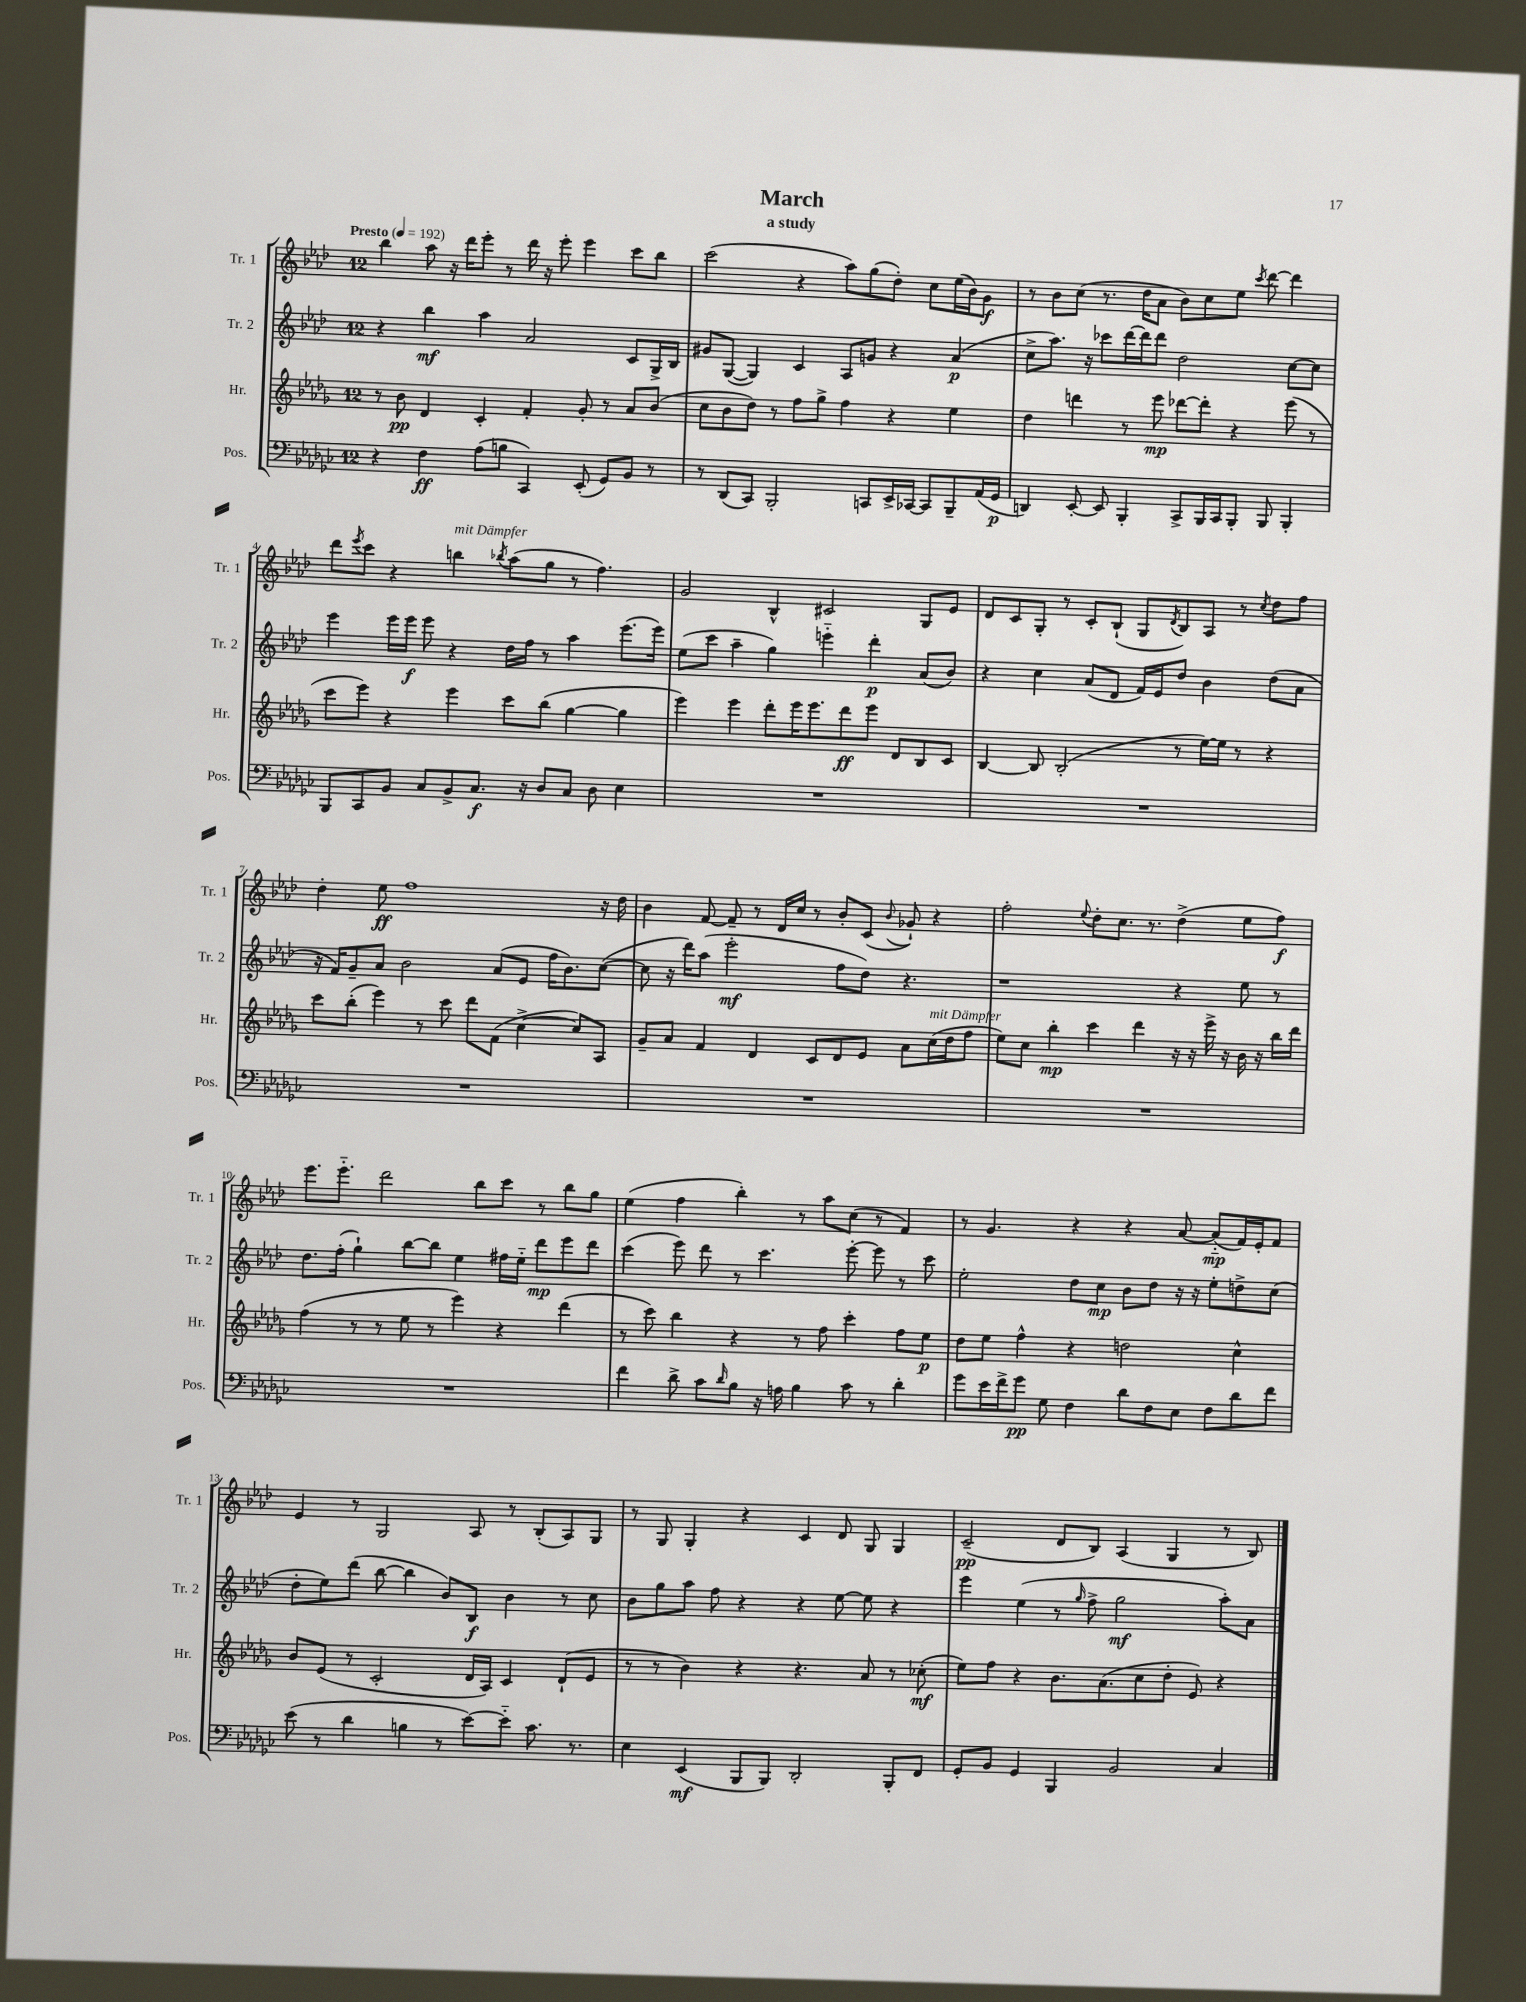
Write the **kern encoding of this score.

**kern	**kern	**kern	**kern
*staff4	*staff3	*staff2	*staff1
*clefF4	*clefG2	*clefG2	*clefG2
*k[b-e-a-d-g-c-]	*k[b-e-a-d-g-]	*k[b-e-a-d-]	*k[b-e-a-d-]
*M12/8	*M12/8	*M12/8	*M12/8
*MM192	*MM192	*MM192	*MM192
4r	8r	4r	4bb-\
.	8b-\	.	.
4F\	4d-/	4bb-\	8aa-\
.	.	.	16r
.	.	.	16ddd-\LK
(8A-\L	4c'/	4aa-\	8eee-'\J
8B\J	.	.	8r
4CC-/)	4f'/	2a-/	16ddd-\
.	.	.	16r
.	.	.	8eee-'\
(8EE-'/	8g-'/	.	4eee-\
8GG-/L)	8r	.	.
8BB-/J	8a-/L	8c/L	8ccc\L
8r	(8b-/J	16G^/L	8bb-\J
.	.	16B-/JJ	.
=	=	=	=
8r	8cc\L	8g#/L	(2ccc\
(8DD-/L	8b-\	([8G/J	.
8CC-/J)	8dd-\J)	4G/])	.
2BBB-'/	8r	.	.
.	8ff\L	4c/	4r
.	8gg-^\J	.	.
.	4ff\	8A-/L	8aa-\L)
8CC/L	.	8g/J	(8gg\
16EE-^/L	4r	4r	8dd-'\J)
[16CC-/JJ	.	.	.
8CC-/]L	.	.	8cc\L
8BBB-~/	4ee-\	(4a-/	(16ee-\L
.	.	.	16b-\J)
(16AA-/L	.	.	8g\J
16GG-/JJ	.	.	.
=	=	=	=
4DD/)	4dd-\	8cc^\L	8r
.	.	8.aa-\J)	8b-\L
[8EE-'/	4ddd\	.	(8cc\J
.	.	16r	.
8EE-/]	.	8ccc-\L	8.r
4BBB-'/	8r	[16ddd-\L	.
.	.	16ddd-\]J	16dd-\LK
.	8eee-\	8ddd-\J	8a-\J
8CC-^/L	[8ddd-\L	2dd-\	8b-\L)
16BBB-/L	8ddd-'\]J	.	8cc\
16CC-/J	.	.	.
8BBB-'/J	4r	.	8ee-\J
.	.	.	8qccc/
8BBB-/	.	.	[8ddd-\
4BBB-'/	(8eee-\	[8cc\L	4ddd-\]
.	8r	8cc\]J	.
=	=	=	=
8BBB-/L	8ccc\L	4eee-\	8ddd-\L
.	.	.	8qeee-/
8CC-/	8eee-\J)	.	8ccc\J
8BB-/J	4r	16eee-\LL	4r
.	.	16eee-\JJ	.
8C-/L	.	8eee-\	.
8BB-^/	4eee-\	4r	4bb\
8.C-/J	.	.	.
.	.	.	8qbb-/
.	8ccc\L	16dd-\LL	(8aa-\L
16r	.	16ff\JJ	.
8D-/L	(8bb-\J	8r	8gg\J
8C-/J	[4gg-\	4aa-\	8r
8D-\	.	.	4.ff\)
4E-\	4gg-\]	(8.eee-\L	.
.	.	16eee-\Jk)	.
=	=	=	=
1.r	4eee-\)	(8ee-\L	2g/
.	.	8ccc\J	.
.	4eee-\	4aa-~\	.
.	8ddd-'\L	4gg\)	4B-^^/
.	16eee-\K	.	.
.	8.eee-\	.	.
.	.	4eee'~\	2c#/
.	8ddd-\	.	.
.	8eee-\J	4ddd-'\	.
.	8d-/L	.	.
.	8B-/	(8a-/L	8G/L
.	8c/J	8b-/J)	8e-/J
=	=	=	=
1.r	[4B-/	4r	8d-/L
.	.	.	8c/
.	8B-/]	4cc\	8G'/J
.	(2B-'/	.	8r
.	.	(8a-/L	8c'/L
.	.	8d-/J	(8B-`/J
.	.	16f/LL)	8G/L
.	.	16e-/J	.
.	.	.	8qd-/
.	8r	8dd-/J	8B-/)
.	[16ee-\LL)	4b-\	8A-/J
.	16ee-\]JJ	.	.
.	8r	.	8r
.	.	.	8qcc/
.	4r	(8dd-\L	8dd-\L
.	.	8a-\J	8ff\J
=	=	=	=
1.r	8ccc\L	16r	4dd-'\
.	.	16f/LK)	.
.	(8bb-'\J	8g~/	.
.	4eee-\)	8a-/J	8ee-\
.	.	2b-\	1ff
.	8r	.	.
.	8ccc\	.	.
.	8ddd-\L	.	.
.	(8f\J	(8a-/L	.
.	[4cc^\	8e-/J	.
.	.	16ff\LK	.
.	.	8.b-\)	.
.	8cc/]L)	.	.
.	8A-/J	([8cc\J	16r
.	.	.	16dd-\
=	=	=	=
1.r	8g-~/L	8cc\]	4b-\
.	8a-/J	16r	.
.	.	16ddd-\LK)	.
.	4f/	(8aa-\J	[8f/
.	.	2eee-'\	8f~/]
.	4d-/	.	8r
.	.	.	16d-/LL
.	.	.	16cc/JJ
.	8c/L	.	8r
.	8d-/	8ff\L	8b-'/L
.	8e-/J	8dd-\J)	(8c/J
.	.	.	8qqb-/
.	8a-\L	4.r	8g-`/)
.	(16cc\L	.	4r
.	16dd-\J	.	.
.	8ff\J	.	.
=	=	=	=
1.r	8ee-\L)	1r	2ff'\
.	8cc\J	.	.
.	4bb-'\	.	.
.	.	.	8qqee-/
.	4ccc\	.	8dd-'\L
.	.	.	8.cc\J
.	4ddd-\	.	.
.	.	.	8.r
.	16r	4r	(4dd-^\
.	16r	.	.
.	16eee-^\	.	.
.	16r	.	.
.	16b-\	8ee-\	8ee-\L
.	16r	.	.
.	16bb-\LL	8r	8ff\J)
.	16ddd-\JJ	.	.
=	=	=	=
1.r	(4ff\	8.dd-\L	8.eee-\L
.	.	(16ff'\Jk	8.eee-'~\J
.	8r	4gg`\)	.
.	8r	.	2ddd-\
.	8ee-\	[8bb-\L	.
.	8r	8bb-\]J	.
.	4eee-\)	4ee-\	.
.	.	.	8bb-\L
.	4r	16ff#\LL	8ccc\J
.	.	16ee-'~\JJ	.
.	.	8ddd-\L	8r
.	(4ddd-\	8eee-\	8bb-\L
.	.	8ddd-\J	8gg\J
=	=	=	=
4f\	8r	(4ccc\	(4ee-\
.	8ccc\)	.	.
8d-^\	4bb-\	8eee-\)	4ff\
8c-\L	.	8ddd-\	.
16qqd-/	.	.	.
8B-\J	4r	8r	4bb-'\)
16r	.	4.ccc\	.
16A\	.	.	.
4B-\	8r	.	8r
.	8ff\	.	8aa-\L
8c-\	4ccc'\	[8eee-'\	(8cc\J
8r	.	8eee-\]	8r
4d-'\	8ff\L	8r	4f/)
.	8ee-\J	8ccc\	.
=	=	=	=
8g-\L	8dd-\L	2ee-'\	8r
16e-\L	8ee-\J	.	4.g/
16f^\J	.	.	.
8g-\J	4ff^^\	.	.
8G-\	.	.	.
4F\	4r	8dd-\L	4r
.	.	8cc\J	.
8d-\L	2dd\	8b-\L	4r
8F\	.	8dd-\J	.
8E-\J	.	16r	[8a-/
.	.	16r	.
8F\L	.	8ee-'\L	(8a-'~/]L
8d-\	4cc^^\	8dd^\	16f/L)
.	.	.	16e-'/J
8f\J	.	(8cc\J	8f/J
=	=	=	=
(8e-\	8b-/L	8dd-'\L	4e-/
8r	(8e-/J	8ee-\)	.
4d-\	8r	(8ddd-\J	8r
.	2c'/	[8bb-\	2G/
4B\	.	4bb-\]	.
8r	.	8b-/L)	.
[8e-\L)	16d-/LL	8B-/J	8A-/
.	16A-/JJ)	.	.
8e-'~\]J	4c/	4b-\	8r
8.c-\	.	.	(8B-'/L
.	(8d-`/L	8r	8A-/)
8.r	.	.	.
.	8e-/J	8cc\	8G/J
=	=	=	=
4E-\	8r	8b-\L	8r
.	8r	8gg\	8G/
(4EE-/	4b-\)	8aa-\J	4G'/
.	.	8ff\	.
8BBB-/L	4r	4r	4r
8BBB-/J)	.	.	.
2DD-'/	4.r	4r	4c/
.	.	[8ee-\	8d-/
.	8a-/	8ee-\]	8G/
8BBB-'/L	8r	4r	4G/
8FF/J	(8cc-'\	.	.
=	=	=	=
8GG-'/L	8ee-\L)	4eee-\	(2c~/
8BB-/J	8ff\J	.	.
4GG-/	4r	(4ee-\	.
4BBB-/	8.b-\L	8r	8d-/L
.	.	16qqgg/	.
.	.	8ff^\	8B-/J)
.	(8.a-\	.	.
2BB-/	.	2gg\	(4A-/
.	8cc\	.	.
.	8dd-'\J	.	4G/
.	8e-/)	.	.
4C-/	4r	8aa-'\L)	8r
.	.	8a-\J	8B-/)
==	==	==	==
*-	*-	*-	*-
